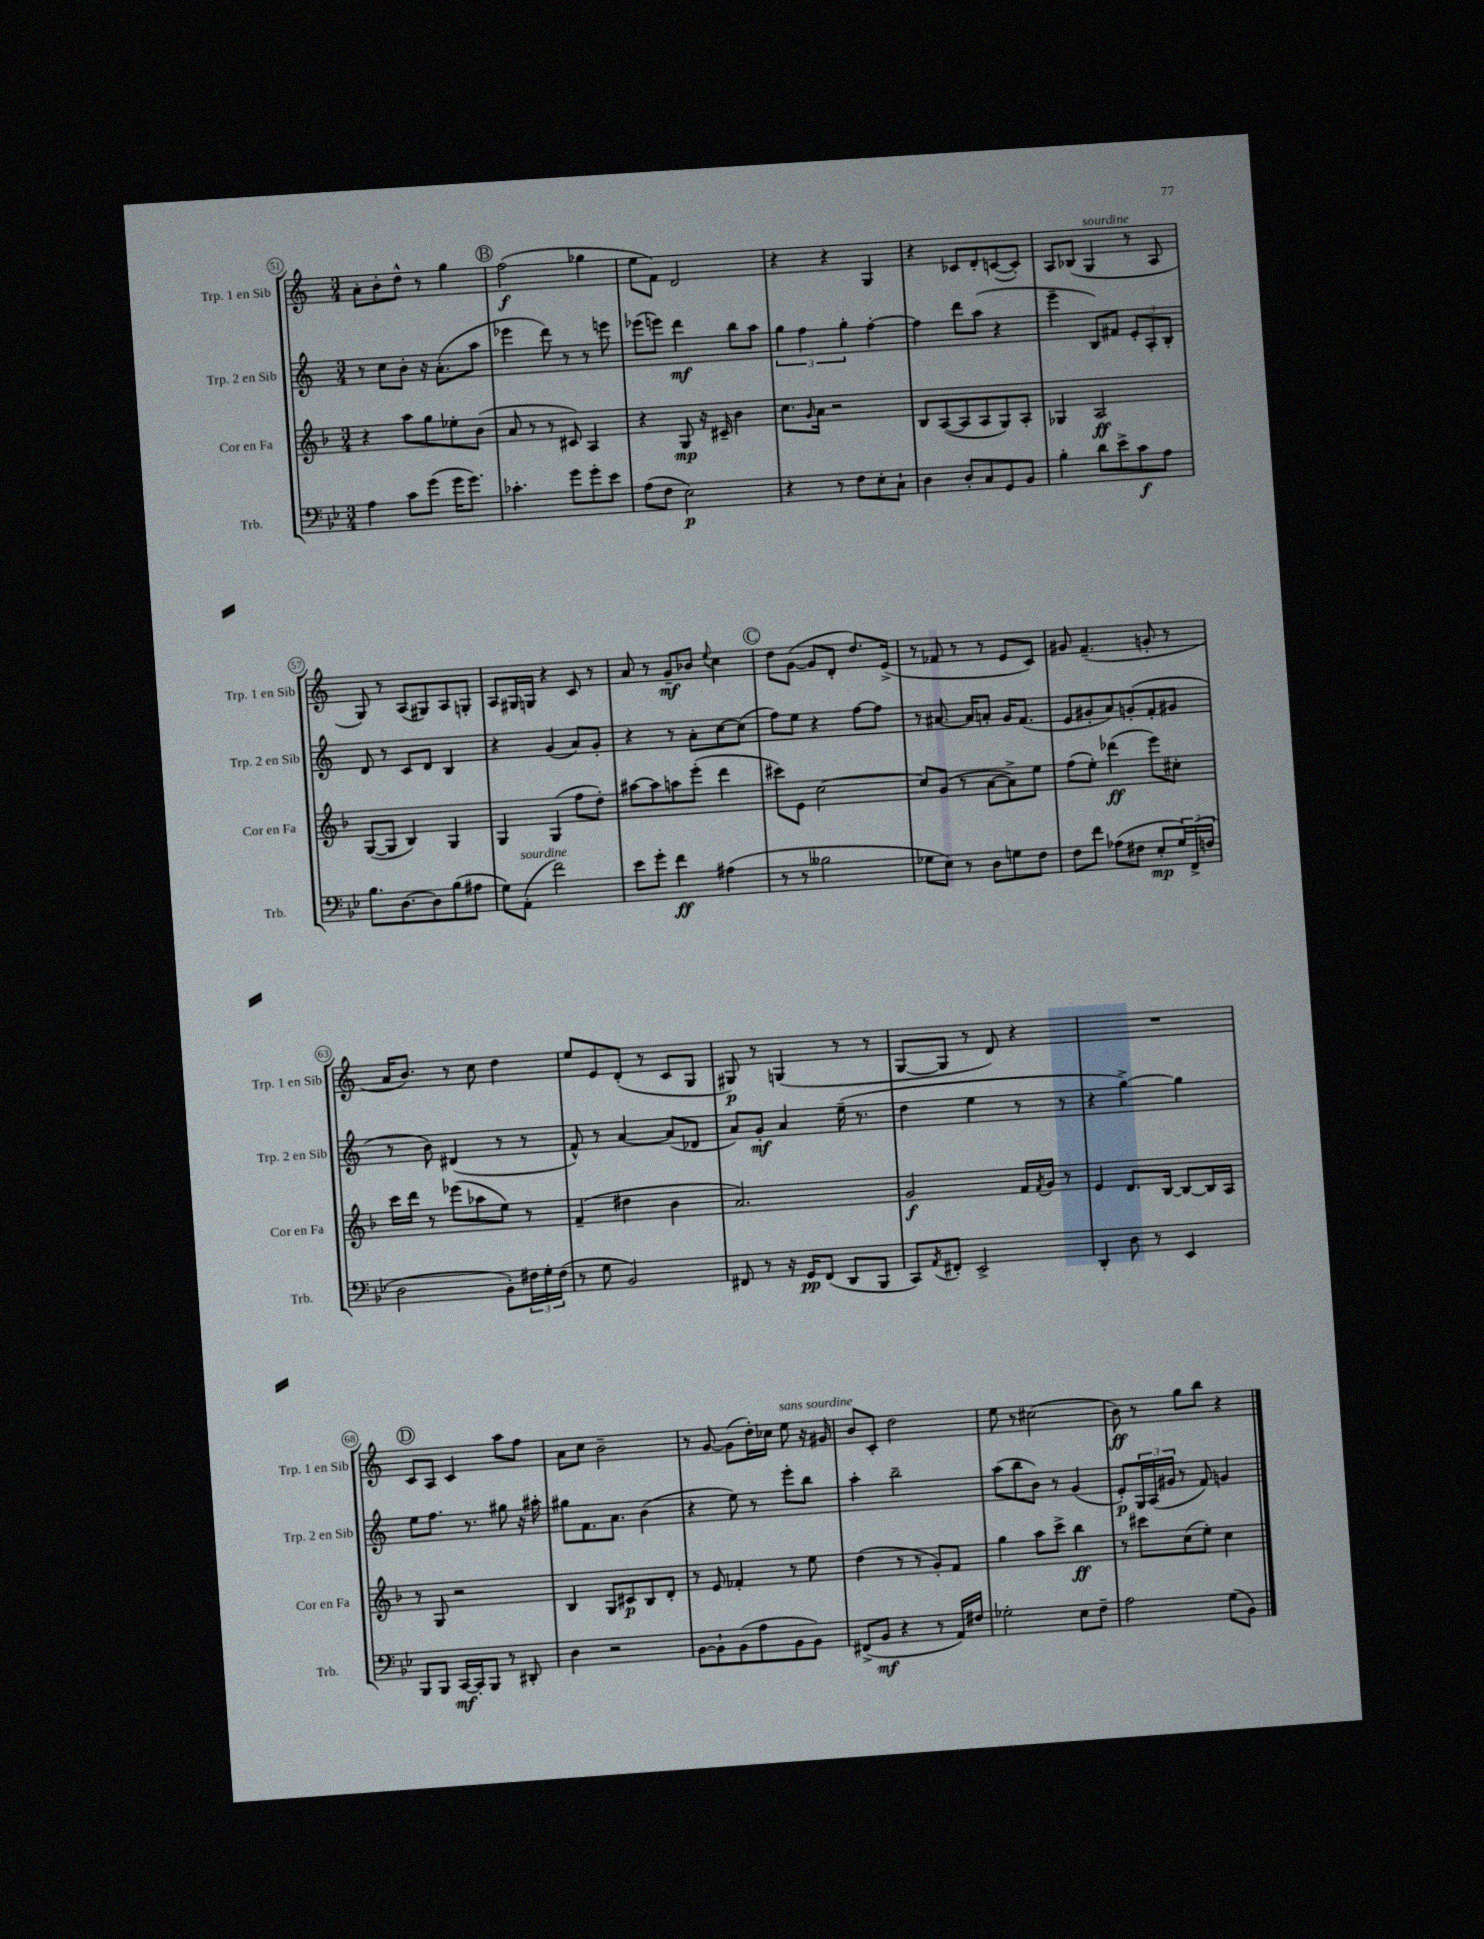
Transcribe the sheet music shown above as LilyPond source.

<<
\new StaffGroup <<
\new Staff = "s0" \with { instrumentName = "Trp. 1 en Sib" shortInstrumentName = "Trp. 1 en Sib" } {
    \clef treble \key c \major \numericTimeSignature \time 3/4
    a'8-. b'8-. d''8-^ r8 g''4 |
    \mark \markup { \circle "B" } f''2\f( ges''4 |
    e''8 f'8) d'2 |
    r4 r4 g4 |
    r4 ces'8 d'8-. c'8~( c'8-.) |
    a8 bes8( g4^\markup { \italic "sourdine" } r8 a8 |
    g8) r8 a8( gis8) a8 g8-. |
    a8 gis16 g16 r4 c'8 r8 |
    a'8 r8 g'8--\mf bes'8 \appoggiatura { e''8 } c''4 |
    \mark \markup { \circle "C" } d''8 g'8~( g'8 d'8-. d''8.) e'16->( |
    r8 fes'8 r8 r8 e'8 c'8) |
    gis'8 f'4.--( g'8-. r8 |
    a'16 b'8.) r8 c''8 d''4 |
    e''8 e'8 d'8-.( r8 c'8 g8 |
    gis8\p) r8 g4( r8 r8 |
    g8~ g8 r8 d'8) r4 |
    R2. |
    \mark \markup { \circle "D" } c'8 a8 c'4 a''8 f''8 |
    a'8 c''8 b'2-- |
    r8 g'8~ g'8( d''16-.) ces''16 e''8^\markup { \italic "sans sourdine" } r16 gis'16 |
    b'8 c'8-. d''2 |
    e''8 r8 cis''2( |
    b'8\ff) r8 g''8 b''8 r4 \bar "|." |
}
\new Staff = "s1" \with { instrumentName = "Trp. 2 en Sib" shortInstrumentName = "Trp. 2 en Sib" } {
    \clef treble \key c \major \numericTimeSignature \time 3/4
    r8 c''8 b'8-. r16 a'8.-.( a''8 |
    \mark \markup { \circle "B" } ees'''4 d'''8) r8 r8 e'''8 |
    ees'''8( e'''8) d'''4\mf b''8 a''8 |
    \tuplet 3/2 { g''4 f''4 g''4-. } f''4~-. |
    f''4 d'''8 a''8( r4 |
    e'''4-- b8) fis'8 \tuplet 3/2 { e'8-. a8-. b8-. } |
    d'8 r8 c'8 d'8 b4 |
    r4 g'4( a'8) g'8-. |
    r4 r8 a'8-. c''8~ c''8( |
    \mark \markup { \circle "C" } f''8) e''8 r4 f''8~ f''8 |
    r8 ais'8.~ ais'16 a'8-. g'16 f'8.( |
    e'8 gis'8-. a'8) g'8-.( f'8-. gis'8 |
    r8 b'8) dis'4( r8 r8 |
    f'8-^) r8 a'4~ a'8( des'8 |
    a'8) g'8-.\mf a'4 e''16--( r8. |
    d''4 e''4 r8 r8 |
    r4 g''4~->) g''4 |
    \mark \markup { \circle "D" } e''8 f''8. r8. gis''8 r16 ais''16-. |
    gis''8 f'8. a'8. b'4( |
    r4 e''8) r8 e'''8-. b''8 |
    a''4-. b''2-- |
    a''8( b''8 b'8) r8 g'4( |
    e'8-.\p) \tuplet 3/2 { g16 a16( gis'16 } r8 f'8) g'4 \bar "|." |
}
\new Staff = "s2" \with { instrumentName = "Cor en Fa" shortInstrumentName = "Cor en Fa" } {
    \clef treble \key f \major \numericTimeSignature \time 3/4
    r4 a''8 g''8 ees''8-. bes'8( |
    \mark \markup { \circle "B" } a'8 r8 r8 cis'8) a4 |
    r4 g8\mp r16 cis'16-- bes'4 |
    c''8. \grace { g'16 } a'16 r2 |
    bes8 a8~( a8 a8 g8) a8-. |
    ges4 a2\ff |
    g8~( g8 bes4) g4 |
    g4 g4( f''8 d''8-.) |
    ais''8~ ais''8 a''8 e'''8-.( d'''4 |
    \mark \markup { \circle "C" } cis'''8) e'8 c''2~ |
    c''8 g'8( r8 a'8~ a'8->) e''8 |
    f''8( e''8-.) des'''4\ff( e'''8) cis''8-. |
    c'''16 d'''16 r8 ees'''8( aes''8 e''8) r8 |
    f'4--( dis''4 bes'4 |
    a'2.) |
    g'2\f f'16 \acciaccatura { f'8 } g'16 r8 |
    e'4 d'8. bes16~ bes8~ bes16 a16 |
    \mark \markup { \circle "D" } r8 g8 r2 |
    bes4 g8 cis'8\p bes8 d'8-. |
    r8 e'8 fes'4-. r8 e''8 |
    d''4( r8 r8 g'8-.) f'8 |
    g''4 a''8 c'''8-> bes''4\ff |
    r8 cis'''8 c''8( e''8-.) c''4 \bar "|." |
}
\new Staff = "s3" \with { instrumentName = "Trb." shortInstrumentName = "Trb." } {
    \clef bass \key bes \major \numericTimeSignature \time 3/4
    a4 c'8 g'8( g'16 g'8.) |
    \mark \markup { \circle "B" } ces'4.-. g'8 g'8-. ees'8 |
    a8( f8 ees2\p) |
    r4 r8 f8 ees8-. c8-! |
    d4 d8-. c8 g,8 bes,8 |
    bes4-. d'8 ees'8-> c'8\f a8 |
    bes8. d8.~ d8 bes8( ais8 |
    g8) a,8-.^\markup { \italic "sourdine" }( f'2) |
    ees'8 g'8-. f'4\ff ais4( |
    \mark \markup { \circle "C" } r8 r8 beses2 |
    ges8 ees8) r8 d8 g8 f8 |
    f8 f'8 aes8( fis8 ees8-.\mp \tuplet 3/2 { g16) f,16->( f16 } |
    d2 bes,8-.) \tuplet 3/2 { fis16 g16-. fis16( } |
    r8 g8 bes,2) |
    fis,8 r8 r16 g,16\pp fis,8( d,8 bes,,8 |
    c,8) \acciaccatura { a,8 } fis,8-. ees,2-> |
    d,4-. d8 r8 ees,4 |
    \mark \markup { \circle "D" } bes,,8 bes,,8 c,16~\mf c,16-. bes,,8 r8 dis,8-. |
    d4 r2 |
    bes,8~ bes,8-! bes,8( a8 bes,8 bes,8) |
    fis,8->( bes,8\mf r4 r8 a,16) fis16 |
    ges2-. ees8 f8-- |
    a2 g8( bes,8) \bar "|." |
}
>>
>>
\layout { \context { \Score currentBarNumber = #51 \override BarNumber.stencil = #(make-stencil-circler 0.1 0.3 ly:text-interface::print) } }
